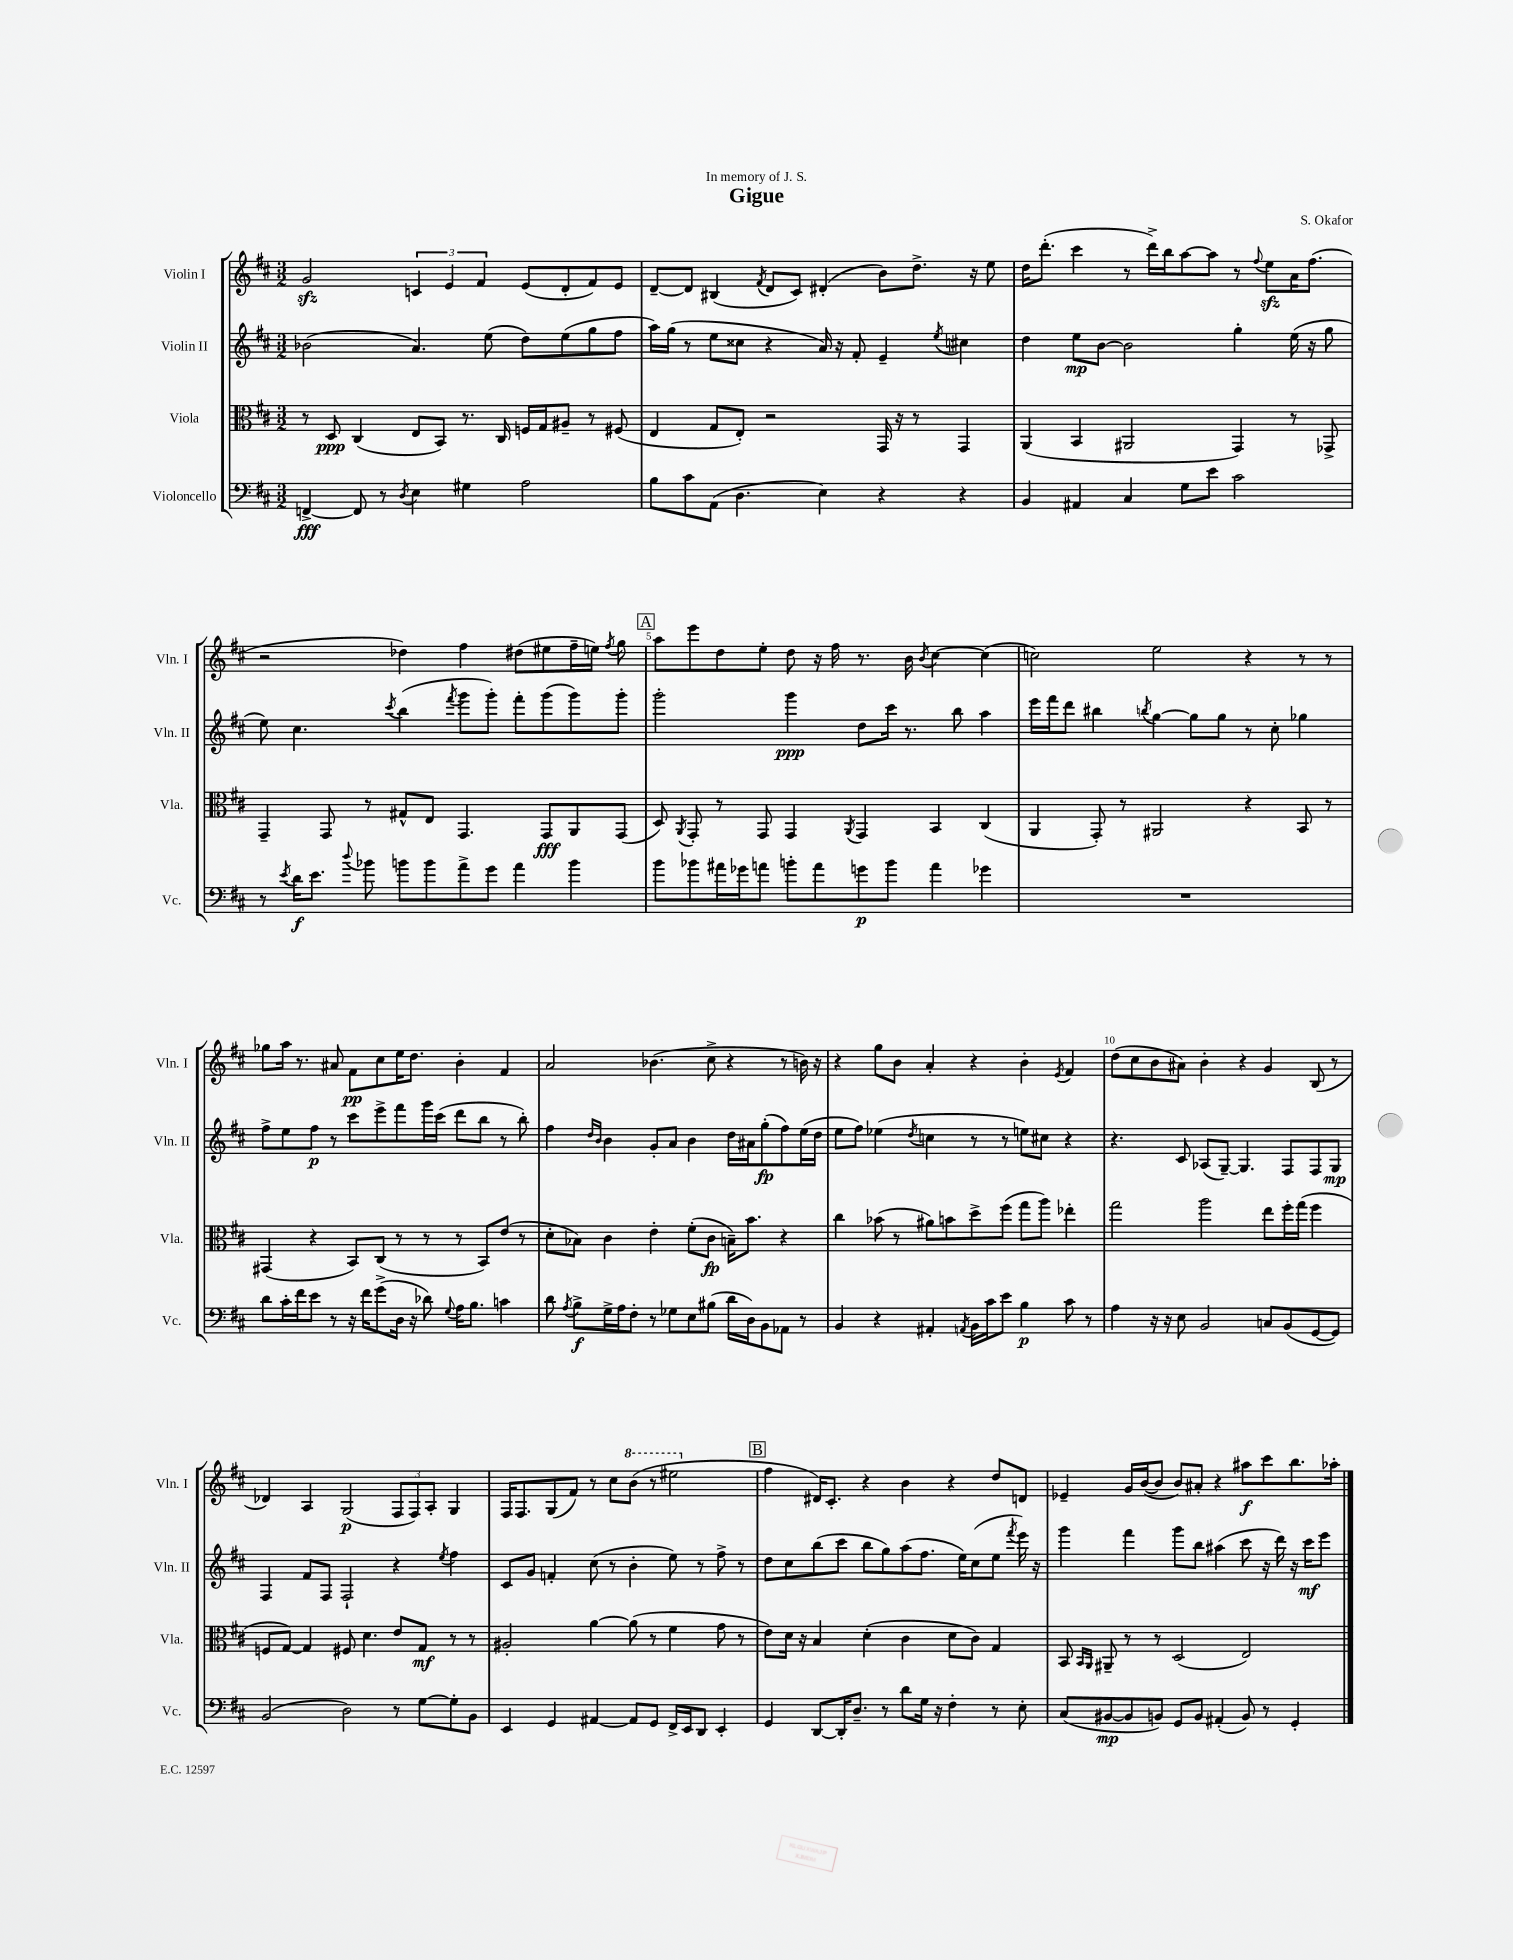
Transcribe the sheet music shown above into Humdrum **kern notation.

**kern	**kern	**kern	**kern
*staff4	*staff3	*staff2	*staff1
*clefF4	*clefC3	*clefG2	*clefG2
*k[f#c#]	*k[f#c#]	*k[f#c#]	*k[f#c#]
*M3/2	*M3/2	*M3/2	*M3/2
[4FF^	8r	(2b-	2g
.	8D	.	.
8FF]	(4C#	.	.
8r	.	.	.
8qD	.	.	.
4E	8E	4.a)	6c
.	8BB)	.	.
.	.	.	6e
4G#	8.r	.	.
.	.	.	6f#
.	.	(8ee	.
.	16C#	.	.
2A	16F	8dd)	(8e
.	16G	.	.
.	8A#~	(8ee	8d'
.	8r	8gg	8f#)
.	(8F#	8ff#	8e
=	=	=	=
8B	4E	16aa)	[8d~
.	.	(16gg	.
8c#	.	8r	8d]
(8AA	8G	8ee	(4B#
4.D	8E')	8cc##	.
.	.	.	8qf#
.	2r	4r	8d
.	.	.	8c#)
4E)	.	16a)	(4d#'
.	.	16r	.
.	.	8f#'	.
4r	16GG	4e~	8b)
.	16r	.	.
.	8r	.	8.dd^
.	.	8qee	.
4r	4GG	4cc#	.
.	.	.	16r
.	.	.	8ee
=	=	=	=
4BB	(4AA	4dd	16dd
.	.	.	(8.ddd'
4AA#	4BB	8ee	4ccc#
.	.	[8b	.
4C#	2AA#	2b]	8r
.	.	.	16ddd^)
.	.	.	16bb
8G	.	.	[8aa
8e	.	.	8aa]
2c#	4GG)	4gg'	8r
.	.	.	8qqff#
.	.	.	8ee
.	8r	(16ee	16a
.	.	16r	(8.ff#
.	8GG-^	8gg	.
=	=	=	=
8r	4GG~	8ee)	2r
8qe	.	.	.
16d	.	4.cc#	.
8.e	.	.	.
.	8GG	.	.
8qqdd	.	.	.
8b-	8r	.	.
.	.	8qccc#	.
8b	8G#^^	(4bb	4dd-)
8b	8E	.	.
.	.	8qfff#	.
8a^	4.GG	8ggg	4ff#
8g	.	8ggg')	.
4a	.	8fff#'	(8dd#
.	8GG	(8ggg	8ee#
4b	8AA	8ggg)	16ff#~
.	.	.	16ee)
.	.	.	8qff#
.	(8GG	8ggg'	8gg
=	=	=	=
8b	8D)	2ggg'	8aa
.	8qAA	.	.
8b-	8GG'	.	8eee
16a#	8r	.	8dd
16g-	.	.	.
8a	8GG	.	8ee'
8b'	4GG	4ggg	8dd
8a	.	.	16r
.	.	.	16ff#
.	8qAA	.	.
8g	4GG	8dd	8.r
8b	.	16ccc#	.
.	.	8.r	16b
.	.	.	8qb
4a	4BB	.	[4cc#
.	.	8bb	.
4g-	(4C#	4aa	(4cc#]
=	=	=	=
1.r	4AA	16eee	2cc)
.	.	16fff#	.
.	.	8ddd	.
.	8GG')	4bb#	.
.	8r	.	.
.	.	8qbb	.
.	2AA#	[4gg	2ee
.	.	8gg]	.
.	.	8gg	.
.	4r	8r	4r
.	.	8cc#'	.
.	8BB	4gg-	8r
.	8r	.	8r
=	=	=	=
8d	(4GG#	8ff#^	8gg-
16c#'	.	8ee	16aa
16f#	.	.	8.r
8e	4r	8ff#	.
8r	.	8r	8a#
16r	8BB)	8ccc#	8f#
16f#	.	.	.
(8g^	(8C#	8eee^	8cc#
16D	8r	8fff#	16ee
16r	.	.	8.dd
8d-)	8r	16ggg	.
.	.	(16ccc#	.
8qqG	.	.	.
16A	8r	8ddd	4b'
8.B	.	.	.
.	8BB)	8bb	.
4c	(8e	8r	4f#
.	8r	8bb')	.
=	=	=	=
8d	8d'	4ff#	2a
8qA	.	.	.
8B^	8B-)	.	.
.	.	16qqdd	.
.	.	16qqb	.
16G^	4c#	4b	.
16A	.	.	.
8F#'	.	.	.
8r	4e'	8g'	(4.b-
8G-	.	8a	.
8E	(8f#'	4b	.
(8B#	8c#	.	8cc#^
16d	16B~)	16dd	4r
16D)	8.b	16a#	.
8BB	.	(8gg'	.
8AA-	4r	8ff#)	8r
8r	.	(16ee	16b)
.	.	16dd	16r
=	=	=	=
4BB	4cc#	8ee	4r
.	.	8ff#)	.
4r	(8b-	(4ee-	8gg
.	8r	.	8b
.	.	8qdd	.
4AA#'	8a#)	4cc	4a'
.	8b	.	.
8qAA	.	.	.
16BB	8dd^	8r	4r
16c#	.	.	.
8e	(8ff#	8r	.
4B	8gg	8ee)	4b'
.	8aa)	8cc#	.
.	.	.	8qe
8c#	4ee-'	4r	4f#
8r	.	.	.
=	=	=	=
4A	2gg	4.r	(8dd
.	.	.	8cc#
16r	.	.	8b
16r	.	.	.
8E	.	8c#	8a#)
2BB	2aa	(8A-	4b'
.	.	[8G~)	.
.	.	4.G]	4r
8C	8ee	.	4g
(8BB	16ff#'	8F#	.
.	(16gg	.	.
[8GG	4ff#	8F#	(8B
8GG])	.	8G	8r
=	=	=	=
(2BB	8F	4F#	4d-)
.	[8G)	.	.
.	4G]	8f#	4A
.	.	8F#	.
2D)	8F#	2F#`	(2G
.	4.d	.	.
8r	8e	4r	12F#
.	.	.	12F#)
[8G	8G	.	.
.	.	.	12A'
.	.	8qee	.
8G']	8r	4ff#	4G
8BB	8r	.	.
=	=	=	=
4EE	2A#'	8c#	16F#
.	.	.	8.F#
.	.	8g	.
4GG	.	4f'	(8G
.	.	.	8f#)
[4AA#	[4a	(8cc#	8r
.	.	8r	8cc#
8AA#]	(8a]	4b'	(8bb
8GG	8r	.	8r
16FF#^	4f#	8ee)	2eee#
16EE	.	.	.
8DD	.	8r	.
4EE'	8g	8ff#^	.
.	8r	8r	.
=	=	=	=
4GG	8e)	8dd	4ff#
.	16d	8cc#	.
.	16r	.	.
[8DD	4B	(8bb	16d#)
.	.	.	8.c#'
16DD']	.	8ccc#	.
8.D~	.	.	.
.	(4d'	8bb	4r
8r	.	8gg)	.
8d	4c#	(8aa	4b
16G	.	8.ff#	.
16r	.	.	.
4F#'	8d	.	4r
.	.	16ee)	.
.	8c#)	(8cc#	.
8r	4G	8ee	8dd
.	.	8qfff#	.
8E'	.	16eee)	8d
.	.	16r	.
=	=	=	=
(8C#	8BB	4ggg	4e-~
.	16qqBB	.	.
.	16qqAA	.	.
[8BB#	8AA#~	.	.
8BB#]	8r	4fff#	16g
.	.	.	([16b
8BB)	8r	.	8b]
8GG	(2D	8ggg	8b)
8BB	.	8bb	8a#'
(4AA#'	.	(4aa#	4r
8BB)	2E)	8ccc#	8aa#
8r	.	16r	8ccc#
.	.	16ddd)	.
4GG'	.	16r	8.bb
.	.	16ccc#	.
.	.	8eee	.
.	.	.	16aa-'
==	==	==	==
*-	*-	*-	*-
